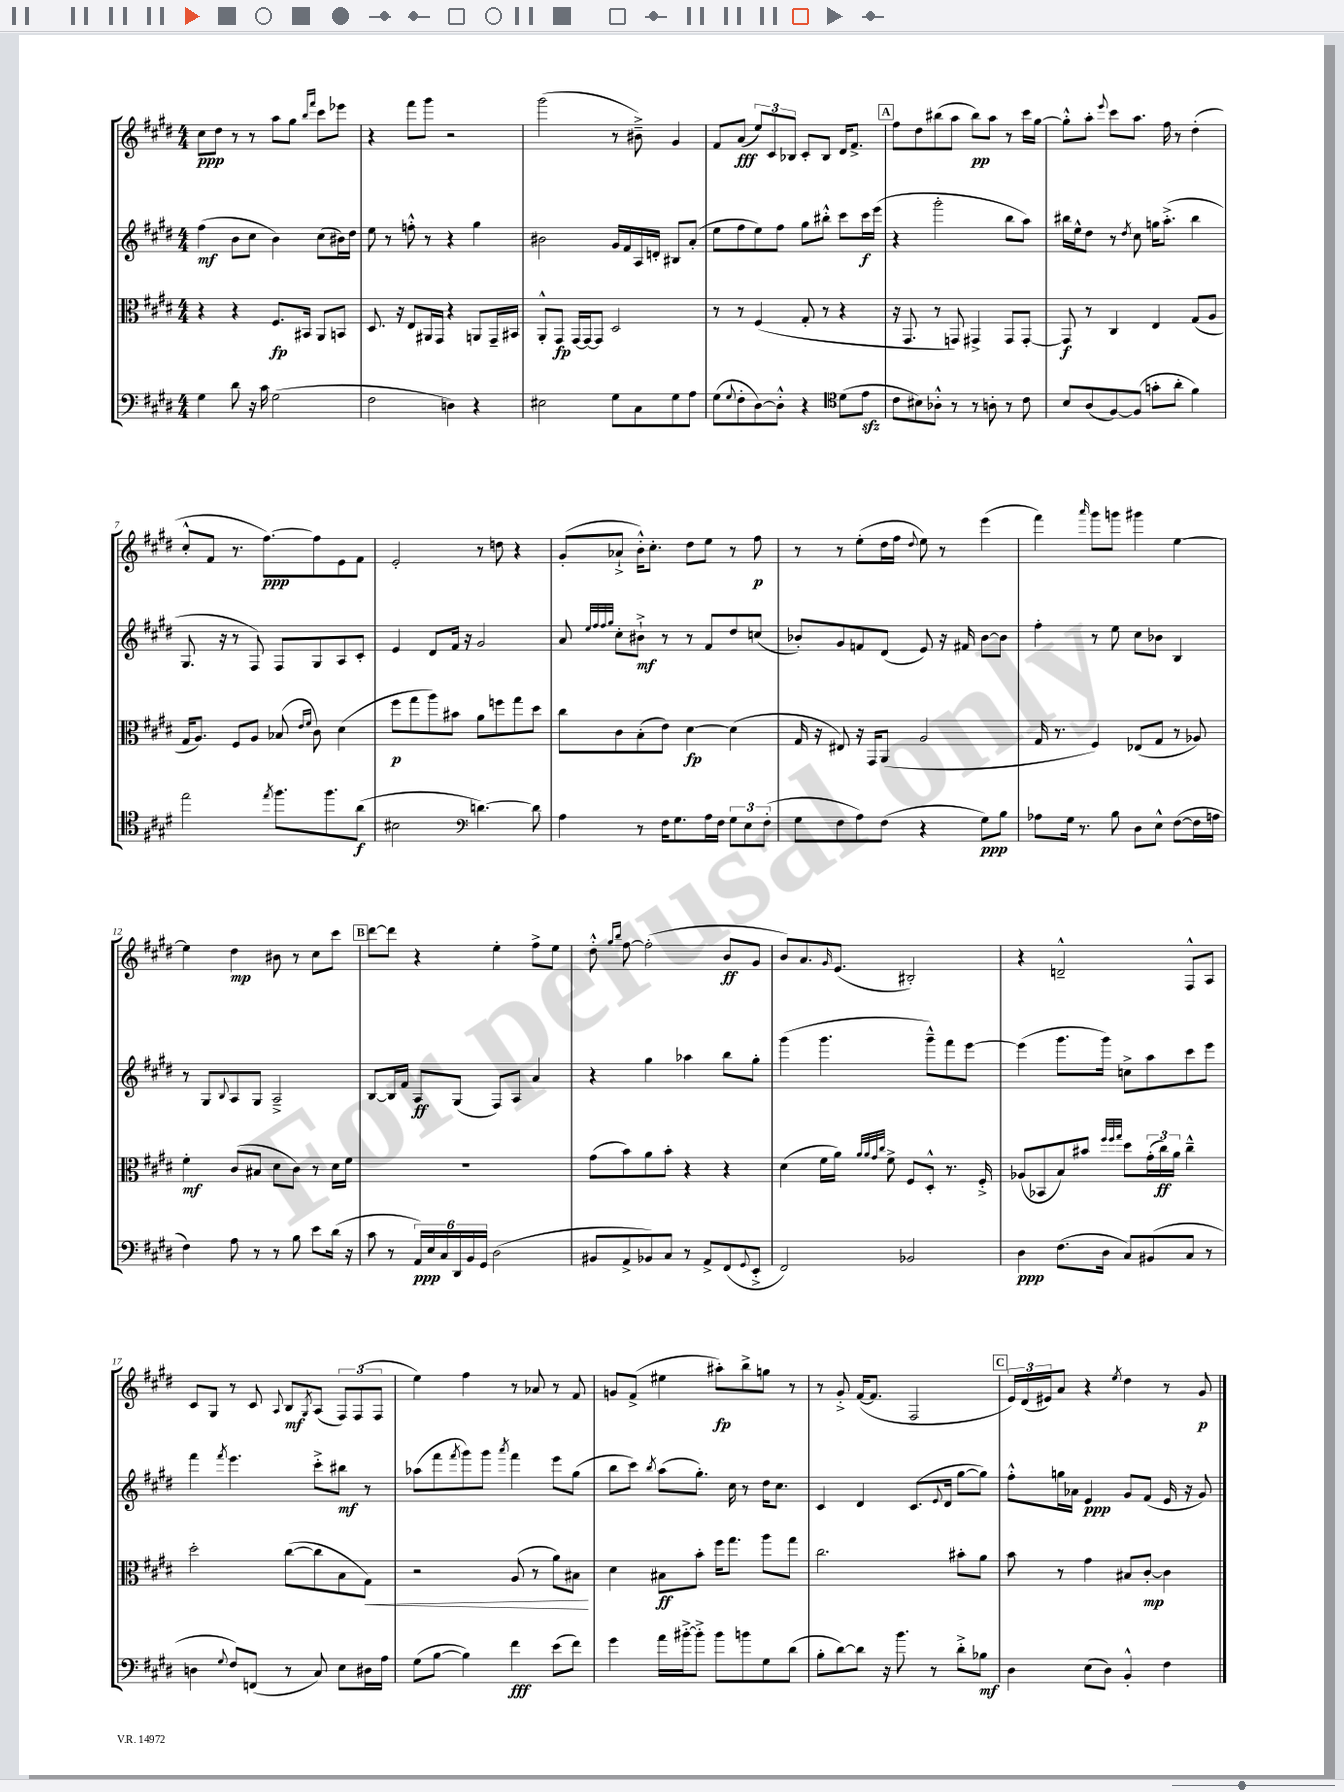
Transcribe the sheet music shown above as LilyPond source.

<<
\new StaffGroup <<
\new Staff = "s0" {
    \clef treble \key e \major \numericTimeSignature \time 4/4
    cis''8\ppp dis''8 r8 r8 a''8 gis''8 \grace { b''16 fis'''16 } cis'''8 ees'''8 |
    r4 fis'''8 gis'''8 r2 |
    gis'''2( r8 bis'8--->) gis'4 |
    fis'8 a'8\fff( \tuplet 3/2 { e''8) cis'8 bes8 } cis'8-. bes8 dis'16 fis'8.-> |
    \mark \markup { \box "A" } fis''8 dis''8 bis''8( a''8 bis''8\pp) a''8 r8 cis'''16 gis''16~ |
    gis''8-.-^ a''8-. \appoggiatura { e'''8 } cis'''8 a''8. fis''16 r8 dis''4-.( |
    cis''8-.-^ fis'8 r8. fis''8.~\ppp) fis''8 e'8 fis'8 |
    e'2-. r8 d''8 r4 |
    gis'8-.( aes'8-!-> b'16-.-^) cis''8.-. dis''8 e''8 r8 fis''8\p |
    r8 r8 e''8-.( dis''16 fis''16 \appoggiatura { dis''8 } e''8) r8 e'''4( |
    fis'''4) \grace { a'''16 } gis'''8 g'''8 gis'''4 e''4~ |
    e''4 dis''4\mp bis'8 r8 cis''8 cis'''8 |
    \mark \markup { \box "B" } dis'''8~ dis'''8 r4 e''4-. fis''8-> e''8 |
    dis''8-.-^ \grace { gis''16 b''16 } fis''8~ fis''2-.( b'8\ff gis'8 |
    b'8) a'8. \grace { gis'16 } e'8.( bis2-.) |
    r4 d'2---^ fis8-^ a8 |
    cis'8 gis8 r8 cis'8 \appoggiatura { a8 } b8\mf \acciaccatura { gis8 } a8( \tuplet 3/2 { fis8) fis8( fis8 } |
    e''4) fis''4 r8 aes'8 r8 fis'8 |
    g'8 fis'8->( eis''4 ais''8-.\fp) b''8-> g''8 r8 |
    r8 gis'8-.-> fis'16~( fis'8. fis2 |
    \mark \markup { \box "C" } \tuplet 3/2 { e'16) dis'16( eis'16) } a'8 r4 \acciaccatura { e''8 } dis''4 r8 gis'8\p \bar "|." |
}
\new Staff = "s1" {
    \clef treble \key e \major \numericTimeSignature \time 4/4
    fis''4\mf( b'8 cis''8 b'4) cis''8( bis'16) dis''16 |
    e''8 r8 f''8-.-^ r8 r4 gis''4 |
    bis'2 gis'16 fis'16 a16 d'16-. bis8 a'8-.( |
    e''8 fis''8 e''8) fis''8 gis''8 bis''8-.-^ cis'''8 cis'''16\f e'''16( |
    \mark \markup { \box "A" } r4 gis'''2-. b''8 a''8) |
    bis''16 e''16-^ dis''8 r8 \acciaccatura { dis''8 } cis''8 g''16 a''8.-.->( bis''4 |
    gis8. r16 r8 fis8) fis8 gis8 a8 cis'8-. |
    e'4 dis'8 fis'16 r16 gis'2 |
    a'8 \grace { e''32 fis''32 fis''32 gis''32 } cis''8-. bis'8-!->\mf r8 r8 fis'8 dis''8 c''8( |
    bes'8-.) gis'8 f'8 dis'8( e'8) r16 fis'16 bes'8~ bes'8 |
    fis''4-. r8 e''8 cis''8 bes'8 b4 |
    r8 gis8 \appoggiatura { b8 } a8 gis8 a2---> |
    \mark \markup { \box "B" } b8~ b16 fis'16 a8\ff gis8( fis8) a8 a'4 |
    r4 gis''4 aes''4 b''8 gis''8-. |
    gis'''4( gis'''4. gis'''8---^) fis'''8 e'''8~ |
    e'''4( gis'''8. gis'''16) c''8-> a''8 cis'''8 e'''8 |
    fis'''4 \acciaccatura { fis'''8 } e'''4. cis'''8-.-> bis''8\mf r8 |
    aes''8( fis'''8 \acciaccatura { fis'''8 } gis'''8) gis'''8 \acciaccatura { a'''8 } fis'''4 e'''8 gis''8( |
    b''8 cis'''8) \acciaccatura { b''8 } a''8( gis''8.-.) cis''16 r8 dis''16 cis''8. |
    cis'4 dis'4 cis'8.( \appoggiatura { e'8 } dis'16 gis''8~ gis''8) |
    \mark \markup { \box "C" } fis''8-.-^ g''16 aes'16 e'4\ppp gis'8 fis'8( e'16 r16 gis'8) \bar "|." |
}
\new Staff = "s2" {
    \clef alto \key e \major \numericTimeSignature \time 4/4
    r4 r4 fis8.\fp bis,16 a,8 b,8 |
    dis8. r16 e8 ais,16 gis,16 r4 a,8 gis,16-- bis,16 |
    a,8-.-^ gis,8\fp gis,16~ gis,16~ gis,8 dis2 |
    r8 r8 fis4( gis8-. r8 r4 |
    \mark \markup { \box "A" } r16 gis,8. r8 g,8) gis,4-> gis,8 gis,8~-. |
    gis,8\f r8 cis4 e4 gis8( a8 |
    gis16 a8.) fis8 a8 bes8( \grace { e'16 fis'16 } cis'8) dis'4( |
    fis''8\p gis''8 a''8) bis'8 a'8 f''8 gis''8 dis''8 |
    cis''8 cis'8 b8-.( e'8) dis'4~\fp dis'4( |
    gis16 r16 eis8) r16 gis,16 a,8( a2 |
    gis16 r8. fis4) ees8( gis8 r8 aes8) |
    fis'4-.\mf cis'8( bis8 dis'8 cis'8) r8 dis'16 fis'16 |
    \mark \markup { \box "B" } R1 |
    gis'8( b'8) a'8 b'8-. r4 r4 |
    dis'4( fis'16 a'16) \grace { a'32 a'32 gis'32 cis''32 } fis'8-> fis8 dis8-.-^ r8. fis16-.-> |
    aes8( bes,8 b8) bis'8 \grace { fis''32 fis''32 gis''32 } dis''8 \tuplet 3/2 { gis'16-.( cis''16\ff) a'16 } cis''4---^ |
    dis''2-. cis''8~( cis''8 b8 gis8\<) |
    r2 a8( r8 a'8) bis8\! |
    dis'4 bis8\ff b'8-. fis''16 gis''8. a''8 gis''8 |
    cis''2. bis'8-. a'8 |
    \mark \markup { \box "C" } b'8 r8 gis'4 bis8 cis'8~-.\mp cis'4 \bar "|." |
}
\new Staff = "s3" {
    \clef bass \key e \major \numericTimeSignature \time 4/4
    gis4 dis'8 r16 cis'16 gis2( |
    fis2 d4) r4 |
    eis2 gis8 cis8 gis8 a8 |
    gis8( \appoggiatura { gis8 } fis8-. dis8~) dis8-.-^ r4 \clef tenor dis'8( e'8\sfz |
    \mark \markup { \box "A" } cis'8 bis8) aes8-.-^ r8 r8 a8-. r8 cis'8 |
    b8 a8( fis8~) fis8( g'8-. a'8-. fis'4) |
    e''2 \acciaccatura { e''8 } fis''8. fis''8. a'8\f( |
    bis2 \clef bass d'4.~) d'8 |
    a4 r8 fis16 gis8. a16 fis16 \tuplet 3/2 { gis8 e8 fis8-.( } |
    gis8 fis8 a8) fis8( r4 gis8\ppp) b8 |
    aes8 gis16 r8. b8 dis8 e8-^ fis8~( fis16 a16 |
    fis4) a8 r8 r8 b8 e'8 dis'16( r16 |
    \mark \markup { \box "B" } cis'8 r8 \tuplet 6/4 { a,16\ppp) e16 cis16 dis,16 b,16 gis,16 } dis2( |
    bis,8 a,8-> bes,8) cis8 r8 a,8-> fis,8( \appoggiatura { gis,8 } e,8-.-> |
    fis,2) bes,2 |
    dis4\ppp fis8.( dis16 cis8) bis,8( cis8 r8 |
    d4 \appoggiatura { gis8 } fis8) f,8( r8 cis8) e8 dis16 a16 |
    gis8( b8~ b4) fis'4\fff e'8( fis'8) |
    gis'4 a'16 bis'16~-.-> bis'8-.-> bis'8 b'8 gis8 dis'8( |
    b8-. dis'8~) dis'8 r16 b'8. r8 dis'8-.-> bes8\mf |
    \mark \markup { \box "C" } dis4 e8( dis8) b,4-.-^ fis4 \bar "|." |
}
>>
>>
